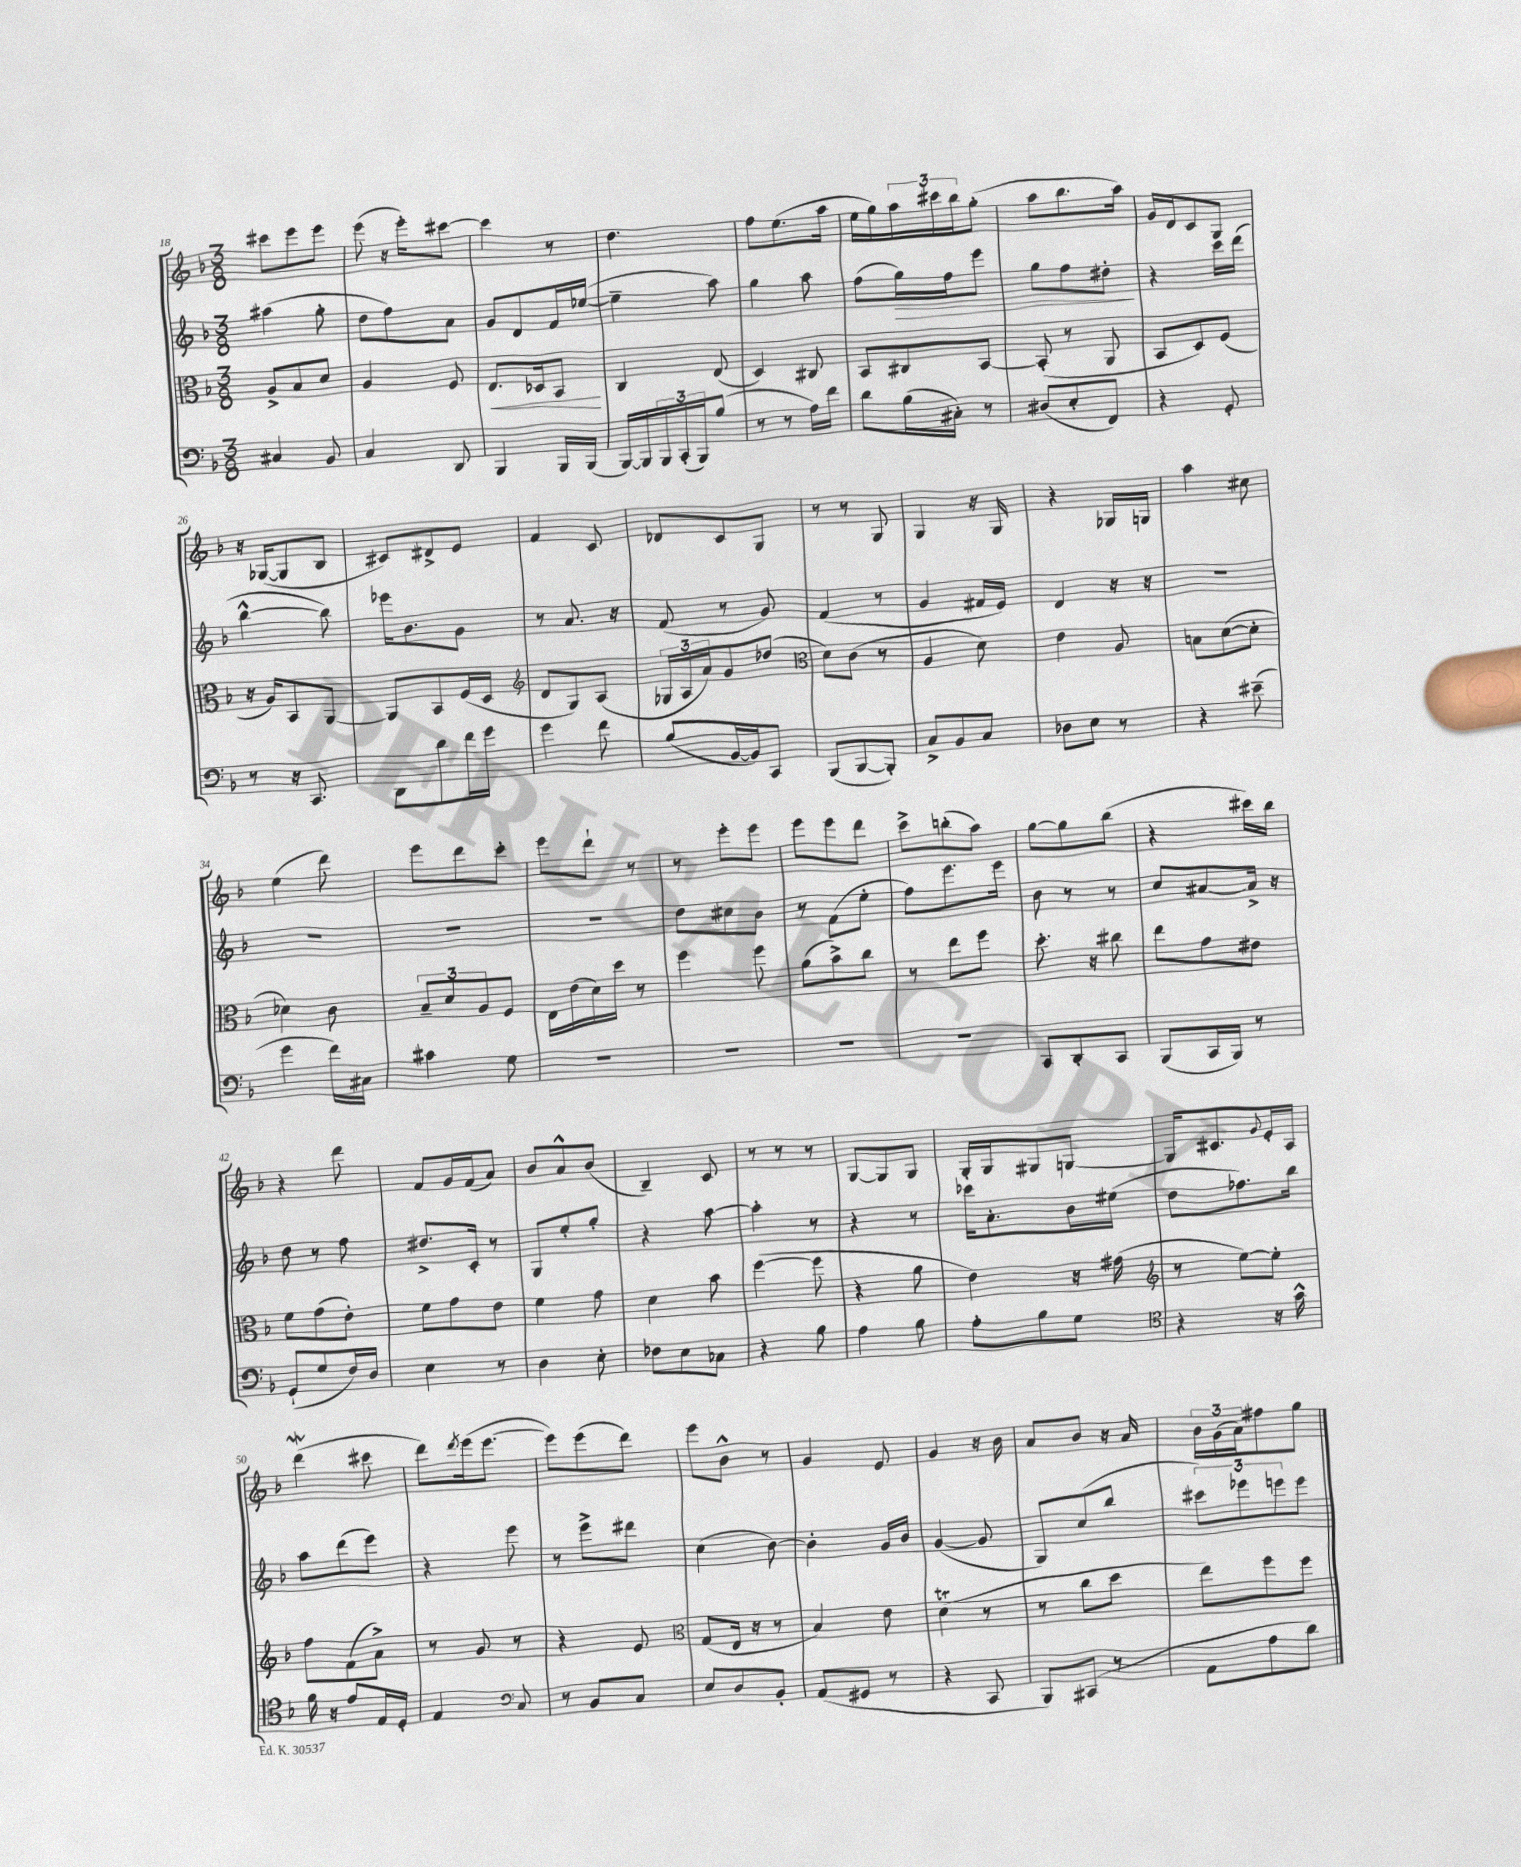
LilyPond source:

<<
\new StaffGroup <<
\new Staff = "s0" {
    \clef treble \key f \major \numericTimeSignature \time 3/8
    cis'''8 e'''8 e'''8 |
    e'''8( r16 e'''16-.) cis'''8~ |
    cis'''4 r8 |
    d''4. |
    f''8 e''8.( a''16 |
    e''16 g''16) \tuplet 3/2 { a''16 cis'''16 bes''16 } g''8-.( |
    a''8 bes''8. a''16) |
    g'16 d'16 c'8 g8 |
    r16 ges16~( ges8 bes8 |
    cis'8) dis'8-> e'8 |
    f'4 c'8 |
    des'8 c'8 g8 |
    r8 r8 g8 |
    g4 r16 g16 |
    r4 ges16 g16 |
    a''4 cis''8 |
    e''4( d'''8) |
    e'''8 d'''8 c'''8-. |
    e'''8 d'''8-! r8 |
    r8 e'''8-. e'''8 |
    e'''8 e'''8 d'''8 |
    c'''8-> b''8-.( a''8) |
    g''8~ g''8 bes''8( |
    r4 cis'''16) bes''16 |
    r4 d'''8 |
    f'8 g'16 f'16( a'8) |
    bes'8 a'8-^ bes'8( |
    bes4--) c'8 |
    r8 r8 r8 |
    g8~ g8 g8 |
    g16-. g16 gis8 g8~ |
    g16 cis'8. \appoggiatura { g'8 } e'16-. a16 |
    d'''4\mordent( cis'''8 |
    d'''8) \acciaccatura { d'''8 } e'''16( e'''8.~ |
    e'''8) e'''8( d'''8) |
    e'''8 bes'8-^ r8 |
    g'4 e'8 |
    g'4 r16 bes'16 |
    a'8 bes'8 r16 a'16 |
    \tuplet 3/2 { bes'16 g'16( a'16) } fis''8 g''8 \bar "|." |
}
\new Staff = "s1" {
    \clef treble \key f \major \numericTimeSignature \time 3/8
    ais''4( g''8-. |
    d''8 f''8) a'8 |
    g'8 d'8 f'16 ees''16~( |
    ees''4-- a''8) |
    g''4 a''8 |
    f''8( g''16\>) f''16 e'''8 |
    g''8 f''8 dis''8-.\! |
    r4 c'''16 d'''16( |
    bes''4~-^ bes''8) |
    ees'''16 bes'8. g'8 |
    r8 a'8. r16 |
    f'8( r8 g'8) |
    f'4( r8 |
    g'4 fis'16 e'16) |
    d'4 r16 r16 |
    R4. |
    R4. |
    R4. |
    R4. |
    d''8 cis''8 bes'8 |
    r8 f'8( e''8-. |
    f''8) e'''8. e'''16 |
    bes'8 r8 r8 |
    c''8 ais'8~ ais'16-> r16 |
    d''8 r8 f''8 |
    dis''8.-> c'16-. r8 |
    g8 e''8-. g''8-. |
    r4 a''8~ |
    a''4-. r8 |
    r4 r8 |
    ces'''16 a'8.-. bes'16 eis''16( |
    d''8 fes''8.) bes''16 |
    a''8 d'''8( e'''8) |
    r4 e'''8 |
    r8 e'''8-> dis'''8 |
    c''4( bes'8~) |
    bes'4-. g'16 bes'16 |
    g'4~( g'8 |
    g8) c''8( bes''8 |
    \tuplet 3/2 { cis'''8) ees'''8 e'''8 } e'''8 \bar "|." |
}
\new Staff = "s2" {
    \clef alto \key f \major \numericTimeSignature \time 3/8
    a8-> bes8 d'8 |
    a4 f8 |
    e8.\< des16 bes,8\! |
    c4 e8( |
    d4) cis8 |
    bes,8 cis8 bes,8~ |
    bes,8-.( r8 a,8 |
    bes,8 d8) f8( |
    r16 a16) bes,8 a,8~ |
    a,8 bes,8 f16( d16 |
    \clef treble d'8 g8) a8( |
    \tuplet 3/2 { ges16 a16 a'16) } g'8 des''8( |
    \clef alto d'8) c'8( r8 |
    a4 d'8) |
    e'4 a8 |
    b8 d'8~( d'8-. |
    des'4) c'8 |
    \tuplet 3/2 { bes8-- d'8 a8 } f8 |
    e16 e'16( d'16) d''16 r8 |
    f''4 f''8 |
    a'8( bes'8->) c''8 |
    r8 e''8 f''8 |
    d''8.-. r16 cis''8 |
    e''8 g'8 eis'8 |
    f'8 g'8( e'8-.) |
    f'8 g'8 e'8 |
    f'4 g'8 |
    d'4 bes'8 |
    f''4~( f''8 |
    r4 a'8 |
    e'4) r16 gis'16( |
    \clef treble r8 e''8~) e''8-. |
    f''8 f'8( a'8->) |
    r8 g'8 r8 |
    r4 e'8 |
    \clef alto g8( e16 r16 r8 |
    bes4) e'8 |
    d'4\trill( r8 |
    r8 c''8 d''8 |
    e''8) f''8 f''8 \bar "|." |
}
\new Staff = "s3" {
    \clef bass \key f \major \numericTimeSignature \time 3/8
    cis4 bes,8 |
    c4 d,8 |
    bes,,4 bes,,16 bes,,16( |
    bes,,16~) bes,,16 \tuplet 3/2 { bes,,16 c,16-.( bes,,16) } bes8( |
    r8 r8 a16) f'16 |
    d'8 bes16( cis16-.) r8 |
    dis8( e8-. f,8) |
    r4 g,8-. |
    r8 r16 c,8. |
    d,8 d'8 f'16 g'16 |
    g'4 f'8 |
    bes8( bes,16~ bes,16) c,8 |
    bes,,8( bes,,8~ bes,,8-.) |
    c8-> bes,8 c8 |
    des8 e8 r8 |
    r4 eis'8--( |
    g'4 f'16) cis16 |
    cis'4 g8 |
    R4. |
    R4. |
    R4. |
    R4. |
    c,8 d,8-. c,8 |
    bes,,8( c,16 bes,,16) r8 |
    g,8-!( g8 f16) d16 |
    e4 r8 |
    d4 e8-. |
    fes8 e8 ces8 |
    r4 bes8 |
    a4 bes8 |
    a8-. bes8 g8 |
    \clef tenor r4 r16 g'16-^ |
    f'16 r16 e'8 e16 d16-. |
    e4 \clef bass c8 |
    r8 bes,8 c8 |
    e8 d8 bes,8-. |
    a,8( gis,8 r8 |
    r4 c,8 |
    bes,,8) cis,8( r8 |
    a,8 a8 d'8) \bar "|." |
}
>>
>>
\layout { \context { \Score currentBarNumber = #18 } }
